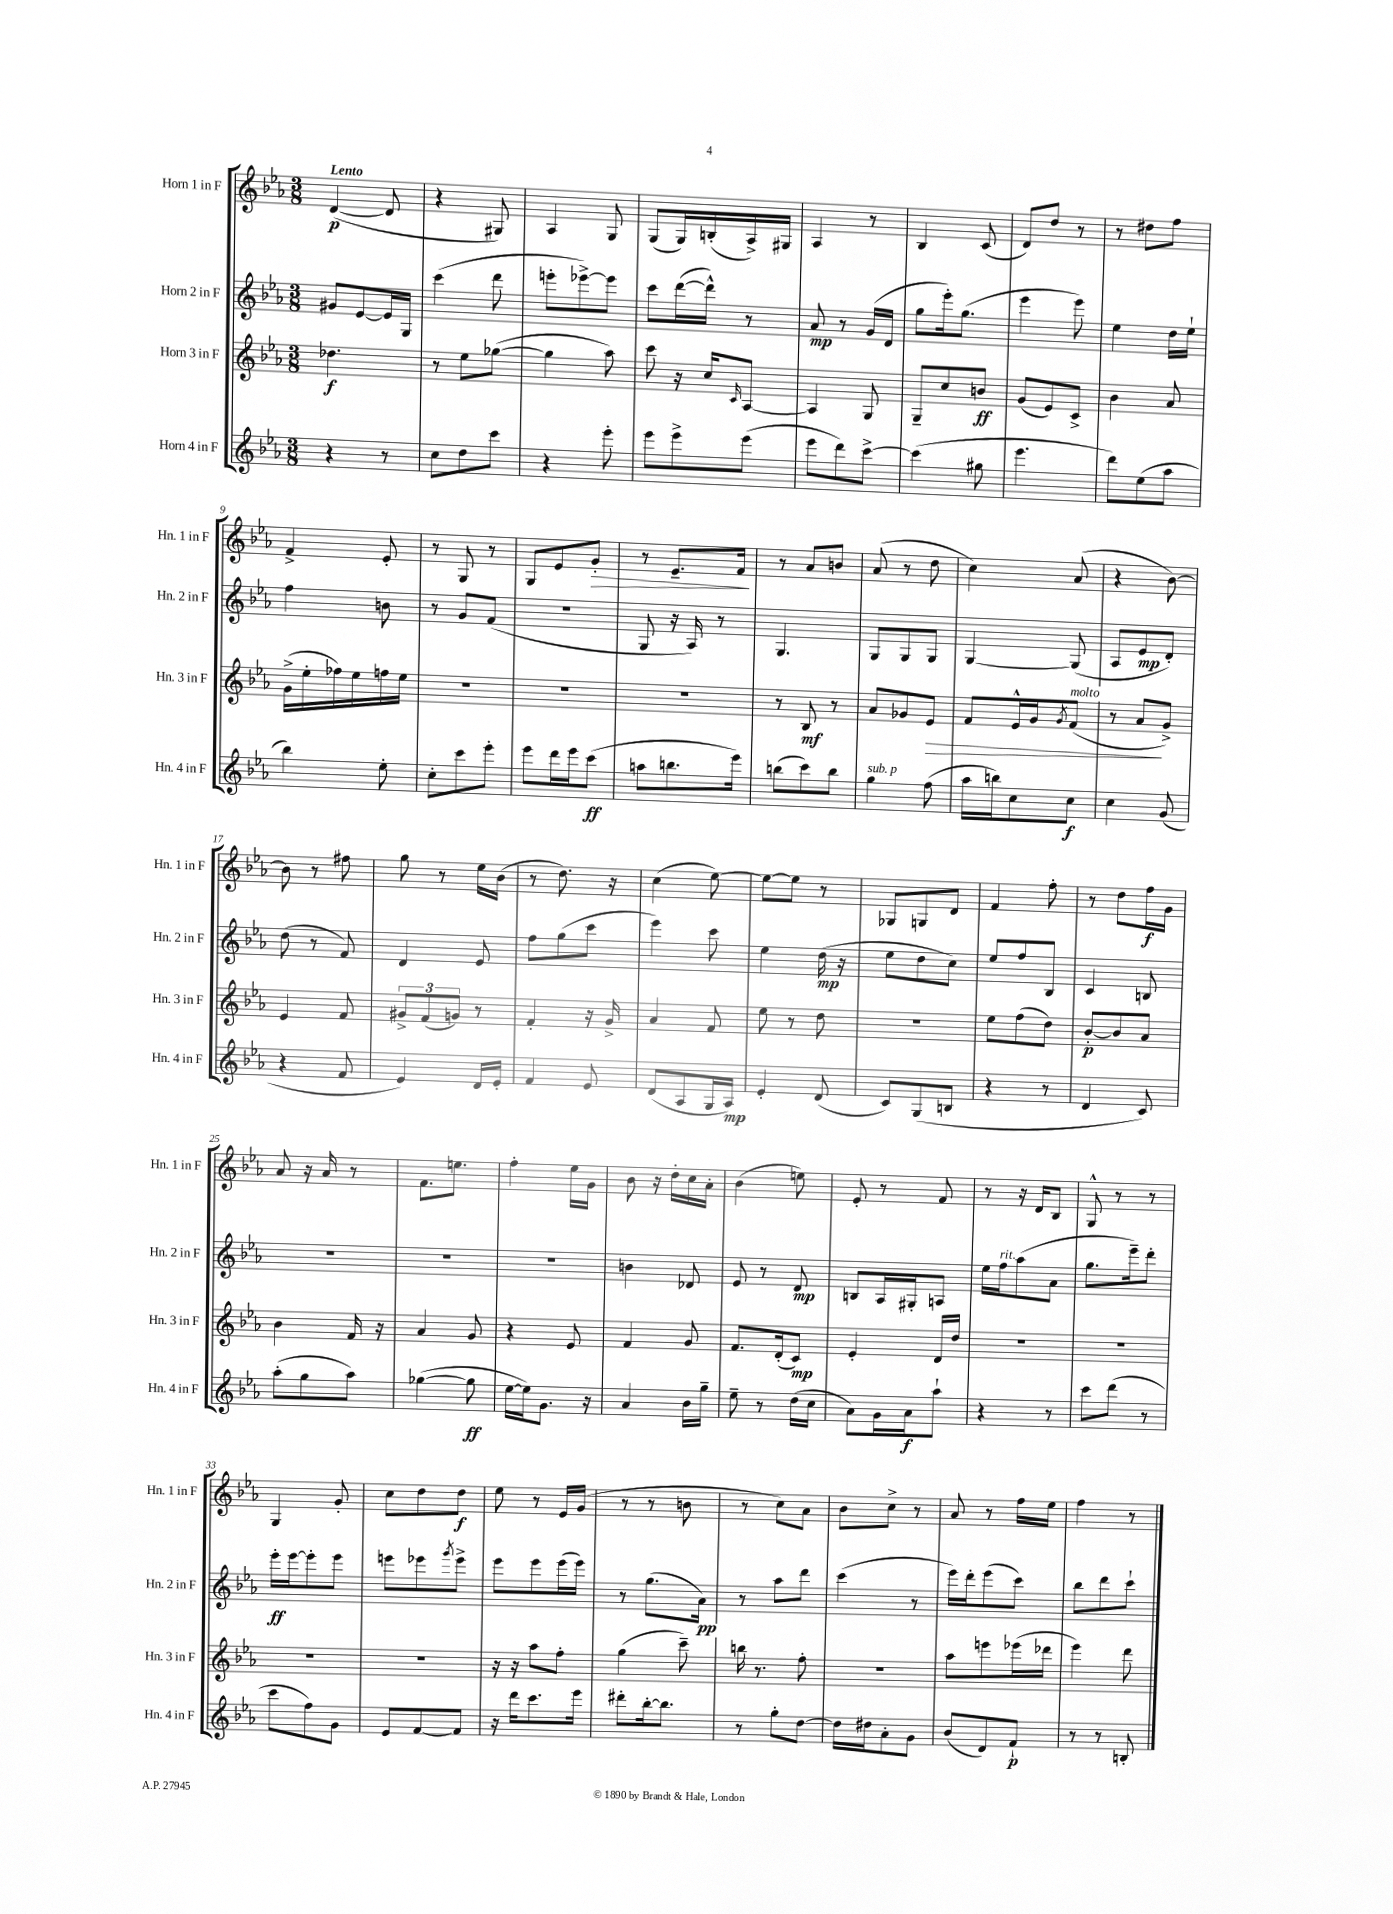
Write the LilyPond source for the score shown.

<<
\new StaffGroup <<
\new Staff = "s0" \with { instrumentName = "Horn 1 in F" shortInstrumentName = "Hn. 1 in F" } {
    \clef treble \key ees \major \numericTimeSignature \time 3/8 \tempo "Lento"
    d'4~\p( d'8 |
    r4 gis8) |
    aes4 g8 |
    g8( g16) b16-.( aes16->) gis16 |
    aes4 r8 |
    bes4 c'8( |
    d'8) d''8 r8 |
    r8 dis''8 f''8 |
    f'4-> ees'8-. |
    r8 g8 r8 |
    g8 ees'8 g'8-.\> |
    r8 ees'8.-- f'16\! |
    r8 aes'8 b'8 |
    aes'8( r8 d''8 |
    c''4) aes'8( |
    r4 bes'8~) |
    bes'8 r8 fis''8 |
    g''8 r8 ees''16 bes'16( |
    r8 d''8.) r16 |
    c''4( ees''8~) |
    ees''8~ ees''8 r8 |
    ges8 g8 d'8 |
    f'4 f''8-. |
    r8 d''8 f''16\f g'16 |
    aes'8 r16 aes'16 r8 |
    f'8. e''8. |
    f''4-. ees''16 g'16 |
    bes'8 r16 d''16-. c''16 aes'16-. |
    bes'4( e''8) |
    ees'8-. r8 f'8 |
    r8 r16 d'16 bes8 |
    g8-^ r8 r8 |
    g4 g'8-. |
    c''8 d''8 d''8\f |
    ees''8 r8 ees'16 g'16( |
    r8 r8 b'8 |
    r8 c''8) aes'8 |
    bes'8 c''8-> r8 |
    aes'8 r8 f''16 ees''16 |
    f''4 r8 \bar "|." |
}
\new Staff = "s1" \with { instrumentName = "Horn 2 in F" shortInstrumentName = "Hn. 2 in F" } {
    \clef treble \key ees \major \numericTimeSignature \time 3/8
    gis'8 ees'8~ ees'16 g16 |
    c'''4( d'''8 |
    e'''8-. ees'''8~->) ees'''8 |
    c'''8 d'''16~( d'''16-^) r8 |
    aes'8\mp r8 g'16( d'16 |
    g''8 ees'''16-.) g''8.( |
    ees'''4 ees'''8) |
    ees''4 d''16 ees''16-! |
    f''4 b'8 |
    r8 g'8 f'8( |
    R4. |
    g8 r16 aes16) r8 |
    g4. |
    g8 g8 g8 |
    g4~ g8( |
    aes8 ees'8\mp d'8-.) |
    d''8( r8 f'8) |
    d'4 ees'8 |
    f''8 g''8( c'''8 |
    ees'''4) c'''8 |
    ees''4 d''16\mp( r16 |
    ees''8 d''8 c''8) |
    ees''8 f''8 bes8 |
    c'4 b8 |
    R4. |
    R4. |
    R4. |
    b'4 des'8 |
    ees'8 r8 d'8\mp |
    b8 aes16 gis16-. a8 |
    ees''16 f''16^\markup { \italic "rit." } aes''8( aes'8 |
    g''8. ees'''16--) d'''8-. |
    ees'''16-.\ff ees'''16~ ees'''8-. ees'''8 |
    e'''8 ees'''8 \acciaccatura { g'''8 } ees'''8-> |
    ees'''8 ees'''8 ees'''16( ees'''16) |
    r8 g''8.( aes'16\pp) |
    r8 aes''8 d'''8 |
    c'''4( r8 |
    ees'''16) d'''16-. ees'''8( c'''8) |
    bes''8 d'''8 c'''8-! \bar "|." |
}
\new Staff = "s2" \with { instrumentName = "Horn 3 in F" shortInstrumentName = "Hn. 3 in F" } {
    \clef treble \key ees \major \numericTimeSignature \time 3/8
    des''4.\f |
    r8 ees''8 ges''8~( |
    ges''4 aes''8) |
    c'''8 r16 c''16 \grace { c'16 } aes8~ |
    aes4 g8 |
    g8-- c''8 b'8\ff |
    g'8( ees'8) c'8-> |
    bes'4 aes'8 |
    g'16->( ees''16-. fes''16) ees''16 f''16 ees''16 |
    R4. |
    R4. |
    R4. |
    r8 bes8\mf r8 |
    aes'8 ges'8 ees'8\> |
    f'8 ees'16-^ g'16 \acciaccatura { g'8 } f'8^\markup { \italic "molto" }( |
    r8 aes'8\! g'8->) |
    ees'4 f'8 |
    \tuplet 3/2 { gis'8-> f'8( g'8) } r8 |
    f'4-. r16 g'16-> |
    aes'4 f'8 |
    ees''8 r8 d''8 |
    r4. |
    ees''8 f''8( d''8) |
    bes'8~-.\p bes'8 aes'8 |
    bes'4 f'16 r16 |
    aes'4 g'8 |
    r4 ees'8 |
    f'4 g'8 |
    f'8. d'16-.( c'8\mp) |
    ees'4-. d'16 d''16 |
    R4. |
    R4. |
    R4. |
    R4. |
    r16 r16 aes''8 f''8-. |
    g''4( c'''8--) |
    b''16 r8. f''8-. |
    R4. |
    aes''8 e'''8 ees'''16( des'''16 |
    ees'''4) d'''8 \bar "|." |
}
\new Staff = "s3" \with { instrumentName = "Horn 4 in F" shortInstrumentName = "Hn. 4 in F" } {
    \clef treble \key ees \major \numericTimeSignature \time 3/8
    r4 r8 |
    c''8 d''8 c'''8 |
    r4 ees'''8-. |
    ees'''8 ees'''8-> ees'''8( |
    ees'''8 d'''8) c'''8~-> |
    c'''4( gis''8 |
    ees'''4. |
    d'''8) ees''8( aes''8 |
    bes''4) ees''8-. |
    c''8-. c'''8 ees'''8-. |
    ees'''8 d'''16 ees'''16 c'''8\ff( |
    a''8 b''8. ees'''16) |
    b''8( c'''8) b''8 |
    g''4^\markup { \italic "sub. p" } f''8( |
    aes''16 b''16) c''8 c''8\f |
    c''4 g'8( |
    r4 f'8 |
    ees'4) d'16 ees'16-. |
    f'4 ees'8 |
    d'8( aes8 g16 aes16\mp) |
    ees'4-. d'8( |
    c'8) g8( b8 |
    r4 r8 |
    d'4 c'8) |
    aes''8-.( g''8 aes''8) |
    ges''4~( ges''8\ff |
    ees''16~ ees''16) g'8. r16 |
    aes'4 bes'16 g''16-- |
    ees''8-- r8 d''16( c''16 |
    aes'8) g'16 aes'16\f aes''8-! |
    r4 r8 |
    c'''8 d'''8( r8 |
    c'''8 f''8) g'8 |
    ees'8 f'8~ f'8 |
    r16 d'''16 c'''8. ees'''16 |
    dis'''8-. bes''16~-. bes''8. |
    r8 g''8-. d''8~ |
    d''16 dis''16 aes'8-. g'8 |
    bes'8( d'8) f'8-!\p |
    r8 r8 b8-. \bar "|." |
}
>>
>>
